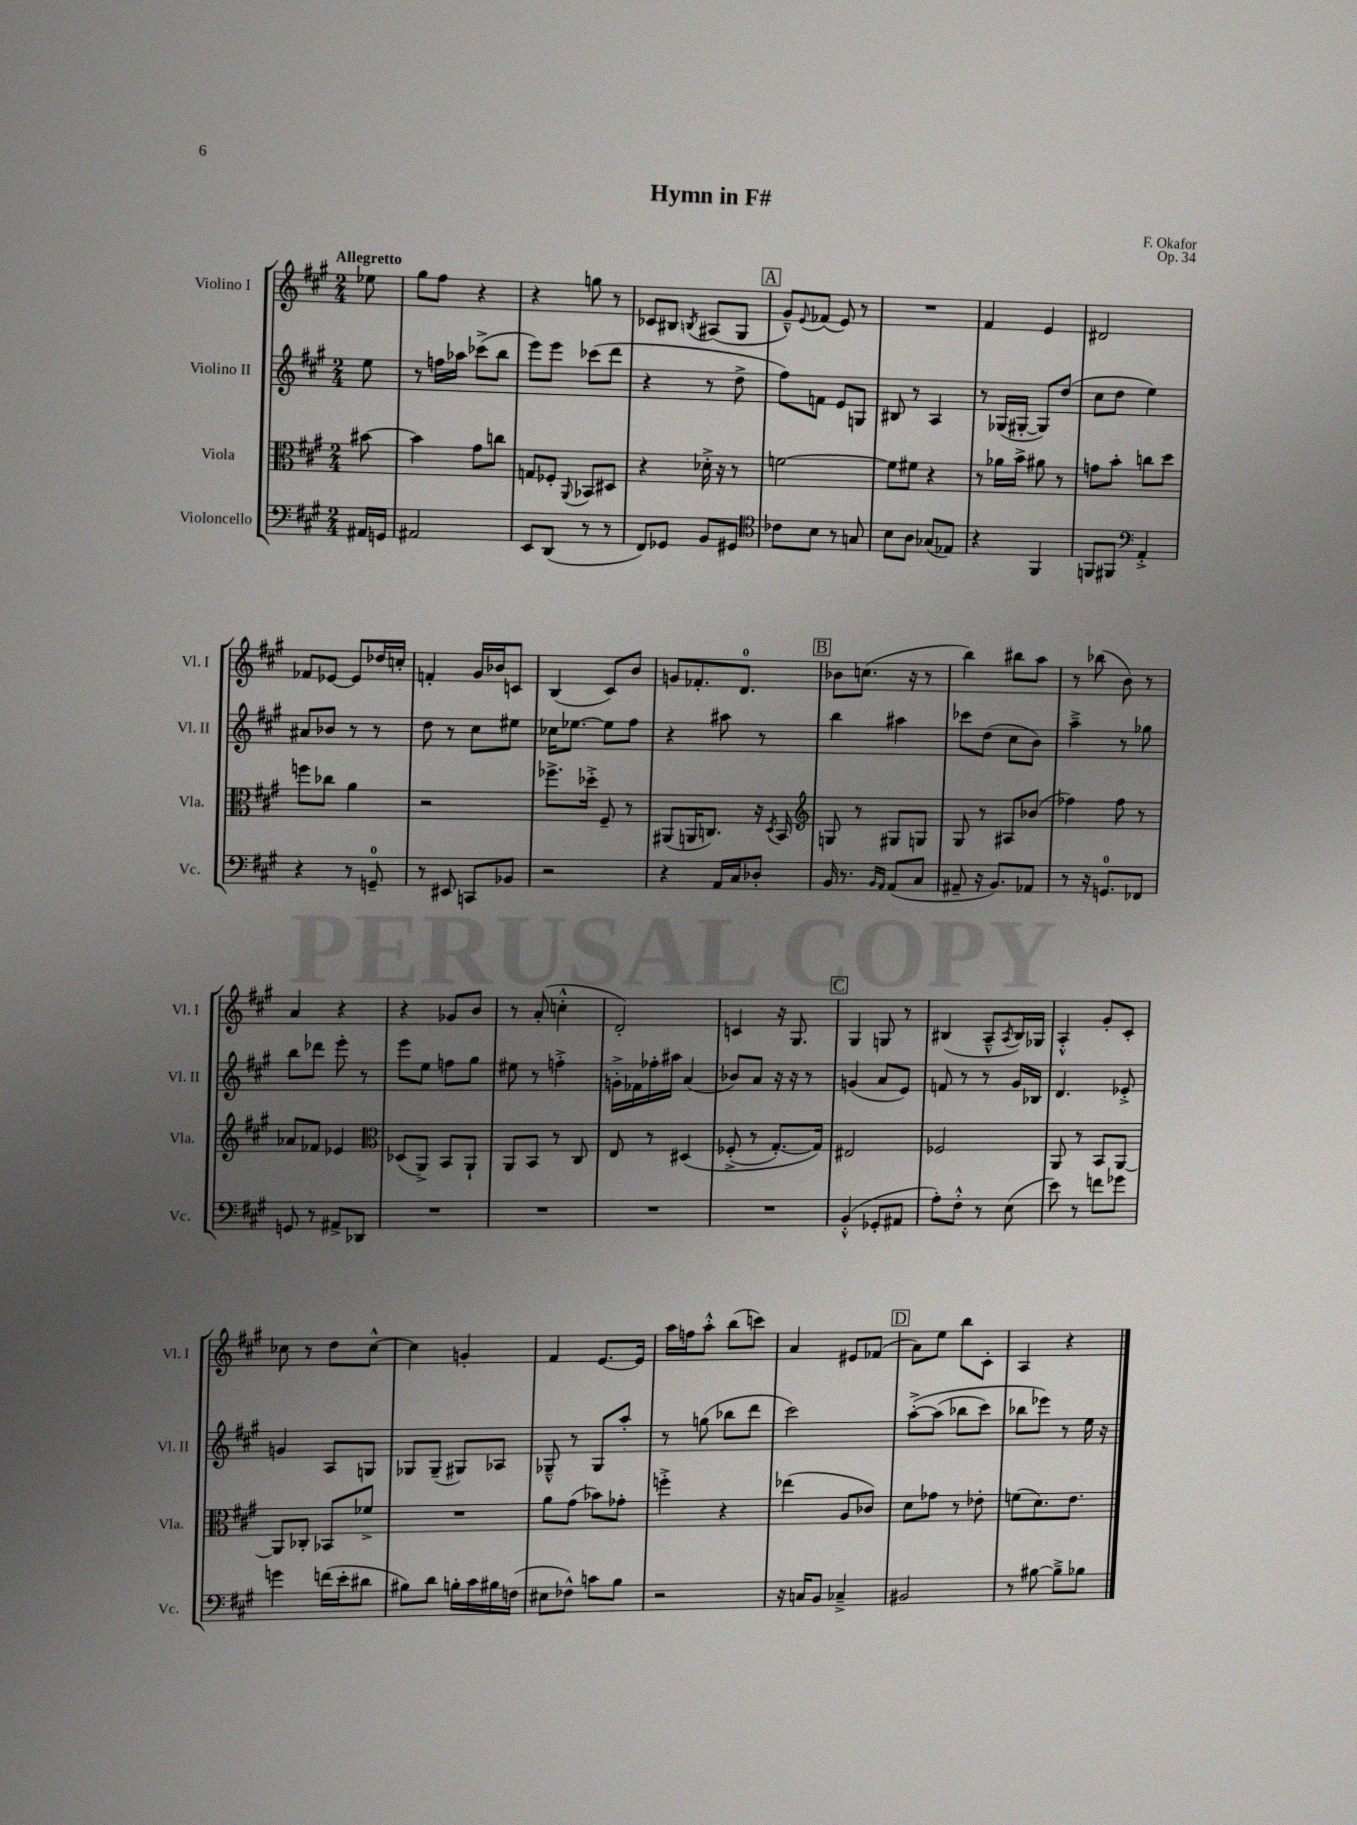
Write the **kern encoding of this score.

**kern	**kern	**kern	**kern
*staff4	*staff3	*staff2	*staff1
*clefF4	*clefC3	*clefG2	*clefG2
*k[f#c#g#]	*k[f#c#g#]	*k[f#c#g#]	*k[f#c#g#]
*M2/4	*M2/4	*M2/4	*M2/4
16AA#/LL	[8b#\	8ee\	8ee-\
16GG/JJ	.	.	.
=	=	=	=
2AA#/	4b#\]	8r	8gg#\L
.	.	16ff\LL	8ff#\J
.	.	16aa-\JJ	.
.	8g#\L	(8ccc-^\L	4r
.	8cc\J	8bb\J	.
=	=	=	=
8EE/L	8G/L	8eee\L)	4r
(8DD/J	8F-'/J	8eee\J	.
.	8qqAA/	.	.
8r	8BB-/L	(8ccc-\L	8gg\
8r	8D#/J	8ddd\J	8r
=	=	=	=
8FF#/L)	4r	4r	8c-/L
8GG-/J	.	.	8B#/J
.	.	.	8qB/
8BB/L	16d-'^\	8r	(8A#/L
.	16r	.	.
8GG#/J	8r	8dd^\	8G#/J
=	=	=	=
*clefC4	*	*	*
8c-\L	[2f\	8ff#\L)	8g#~^^/L)
.	.	.	8qqe/
8B\J	.	8f\J	(8f-/J
8r	.	8e/L	8e/)
8G/	.	8G/J	8r
=	=	=	=
8B\L	8f\]L	8B#/	2r
8A\J	8f#\J	8r	.
(8G-/L	4r	4A/	.
8E-/J)	.	.	.
=	=	=	=
4r	8r	8r	4f#/
.	16a-\LL	(16G-/LL	.
.	16b^\JJ	[16G#'/JJ	.
4FF#/	8a#\	8G#/]L)	4e/
.	8r	(8dd/J	.
=	=	=	=
8FF/L	8g\L	8cc#\L	2d#/
8FF#/J	8b'\J	8dd\J	.
*clefF4	*	*	*
4AA'^/	8cc\L	4ee\)	.
.	8dd\J	.	.
=	=	=	=
4r	8ff\L	8a#/L	8f-/L
.	8cc-\J	8b-/J	[8e-/J
8r	4a\	8r	8e-/]L
8GG~/	.	8r	16dd-/L
.	.	.	16cc'/JJ
=	=	=	=
8r	2r	8dd\	4f'/
8EE#/	.	8r	.
8CC/L	.	8cc#\L	16g#/LL
.	.	.	16b-/J
8BB-/J	.	8ee#\J	8c/J
=	=	=	=
2r	8.ff-^\L	16cc-\LK	(4B/
.	.	[8.ee-\J	.
.	16dd-'^\Jk	.	.
.	8F#~/	8ee-\]L	8c#/L)
.	8r	8ff#\J	8b/J
=	=	=	=
4r	(8AA#/L	4r	8g/L
.	16AA/K	.	8.f-'/
.	8.C/J)	.	.
16AA/LL	.	8aa#\	.
16C#/J	.	.	8.d/J
8D-'/J	16r	8r	.
.	8qD/	.	.
.	16BB/	.	.
=	=	=	=
*	*clefG2	*	*
16BB/	8G/	4bb\	8b-\L
8.r	.	.	.
.	8r	.	(8.cc\J
16qqBB/LL	.	.	.
16qqAA/JJ	.	.	.
(8AA/L	8G#/L	4aa#\	.
.	.	.	16r
8C#/J	8G/J	.	8r
=	=	=	=
8AA#~/	8G#/	8ccc-\L	4bb\)
16r	8r	(8dd\J	.
8.BB/L)	.	.	.
.	8A#/L	8cc#\L	8bb#\L
8AA-/J	(8b-/J	8b\J)	8aa\J
=	=	=	=
8r	4ff-\)	4aa~^\	8r
16r	.	.	(8bb-\
8.GG/L	.	.	.
.	8ff-\	8r	8b\)
8FF-/J	8r	8gg-\	8r
=	=	=	=
8GG/	8a-/L	8bb\L	4a/
8r	8f-/J	8ddd-\J	.
8AA#^/L	4e-/	8eee'\	4r
8DD-/J	.	8r	.
=	=	=	=
*	*clefC3	*	*
2r	(8D-/L	8eee\L	4r
.	8AA^/J)	8ee\J	.
.	8BB/L	8ff\L	8g-/L
.	8AA`/J	8gg#\J	8b/J
=	=	=	=
2r	8AA/L	8ee#\	8r
.	8BB/J	8r	(8a'/
.	8r	4ff'^\	4cc'^^\
.	8C#/	.	.
=	=	=	=
2r	8E/	16g'^\LL	2d'/)
.	.	16f-\	.
.	8r	16ff-'\	.
.	.	16aa#\JJ	.
.	&(4D#/	(4a/	.
=	=	=	=
2r	(8F-'^/	8b-/L)	4c/
.	8r	8a/J	.
.	[8.G#'/L)	16r	16r
.	.	16r	8.G#/
.	.	8r	.
.	16G#/]Jk&)	.	.
=	=	=	=
(4BB'^^/	2E#/	(4g/	4G#/
8GG-'/L	.	8a/L	8G/
8AA#/J	.	8e/J)	8r
=	=	=	=
8A'\L)	2F-/	8f/	(4B#/
8F#'^^\J	.	8r	.
8r	.	8r	8A~^^/L
.	.	.	8qA/
(8E\	.	16g#/LL	16B#/L)
.	.	16B-/JJ	16G-/JJ
=	=	=	=
8e\)	8AA/	4.d/	4A'^^/
8r	8r	.	.
8f\L	8BB/L	.	8g#'/L
8g-\J	[8AA/J	8e-'^/	8c#'/J
=	=	=	=
4g\	8AA/]L	4g/	8cc-\
.	8C-'/J	.	8r
(16f\LL	8BB-/L	8A/L	8dd\L
16e'\J	.	.	.
8d#\J	8f-^/J	8G/J	[8cc-^^\J
=	=	=	=
8B#\L)	2r	8G-/L	4cc-\]
8d\J	.	(8G-~/J	.
16B'\LL	.	8G#/L)	4g'/
16c#\	.	.	.
16B#\	.	8A-/J	.
(16F\JJ	.	.	.
=	=	=	=
8E#\L	8a\L	8G-~^^/	4f#/
8F-^^\J)	(8g#\J	8r	.
8c\L	8b-\L)	8G-/L	[8.e/L
8B\J	8g-'\J	8aa'/J	.
.	.	.	16e/]Jk
=	=	=	=
2r	4ff'^\	8r	16aa\LL
.	.	.	16ff\J
.	.	(8gg\	8aa'^^\J
.	4r	8bb-\L	(8bb\L
.	.	8ddd\J	8ccc\J)
=	=	=	=
16r	(4ee-\	2ccc#\)	4a/
16C/LK	.	.	.
8BB/J	.	.	.
4C-~^/	8A/L	.	8e#/L
.	8c-/J)	.	(8f-/J
=	=	=	=
2BB#/	8d\L	&([8aa'^\L	8a\L)
.	8g-\J	(8aa\]J	8ee\J
.	8r	8bb-\L	8bb\L
.	8e-'\	8ccc#\J)	8c#'\J
=	=	=	=
8r	(8f\L	8bb-\L	4A/
[8B#\	8.d\)	8eee-\J&)	.
8B#~^\]L	.	8r	4r
.	8.e\J	.	.
8B-\J	.	16ee\	.
.	.	16r	.
==	==	==	==
*-	*-	*-	*-
